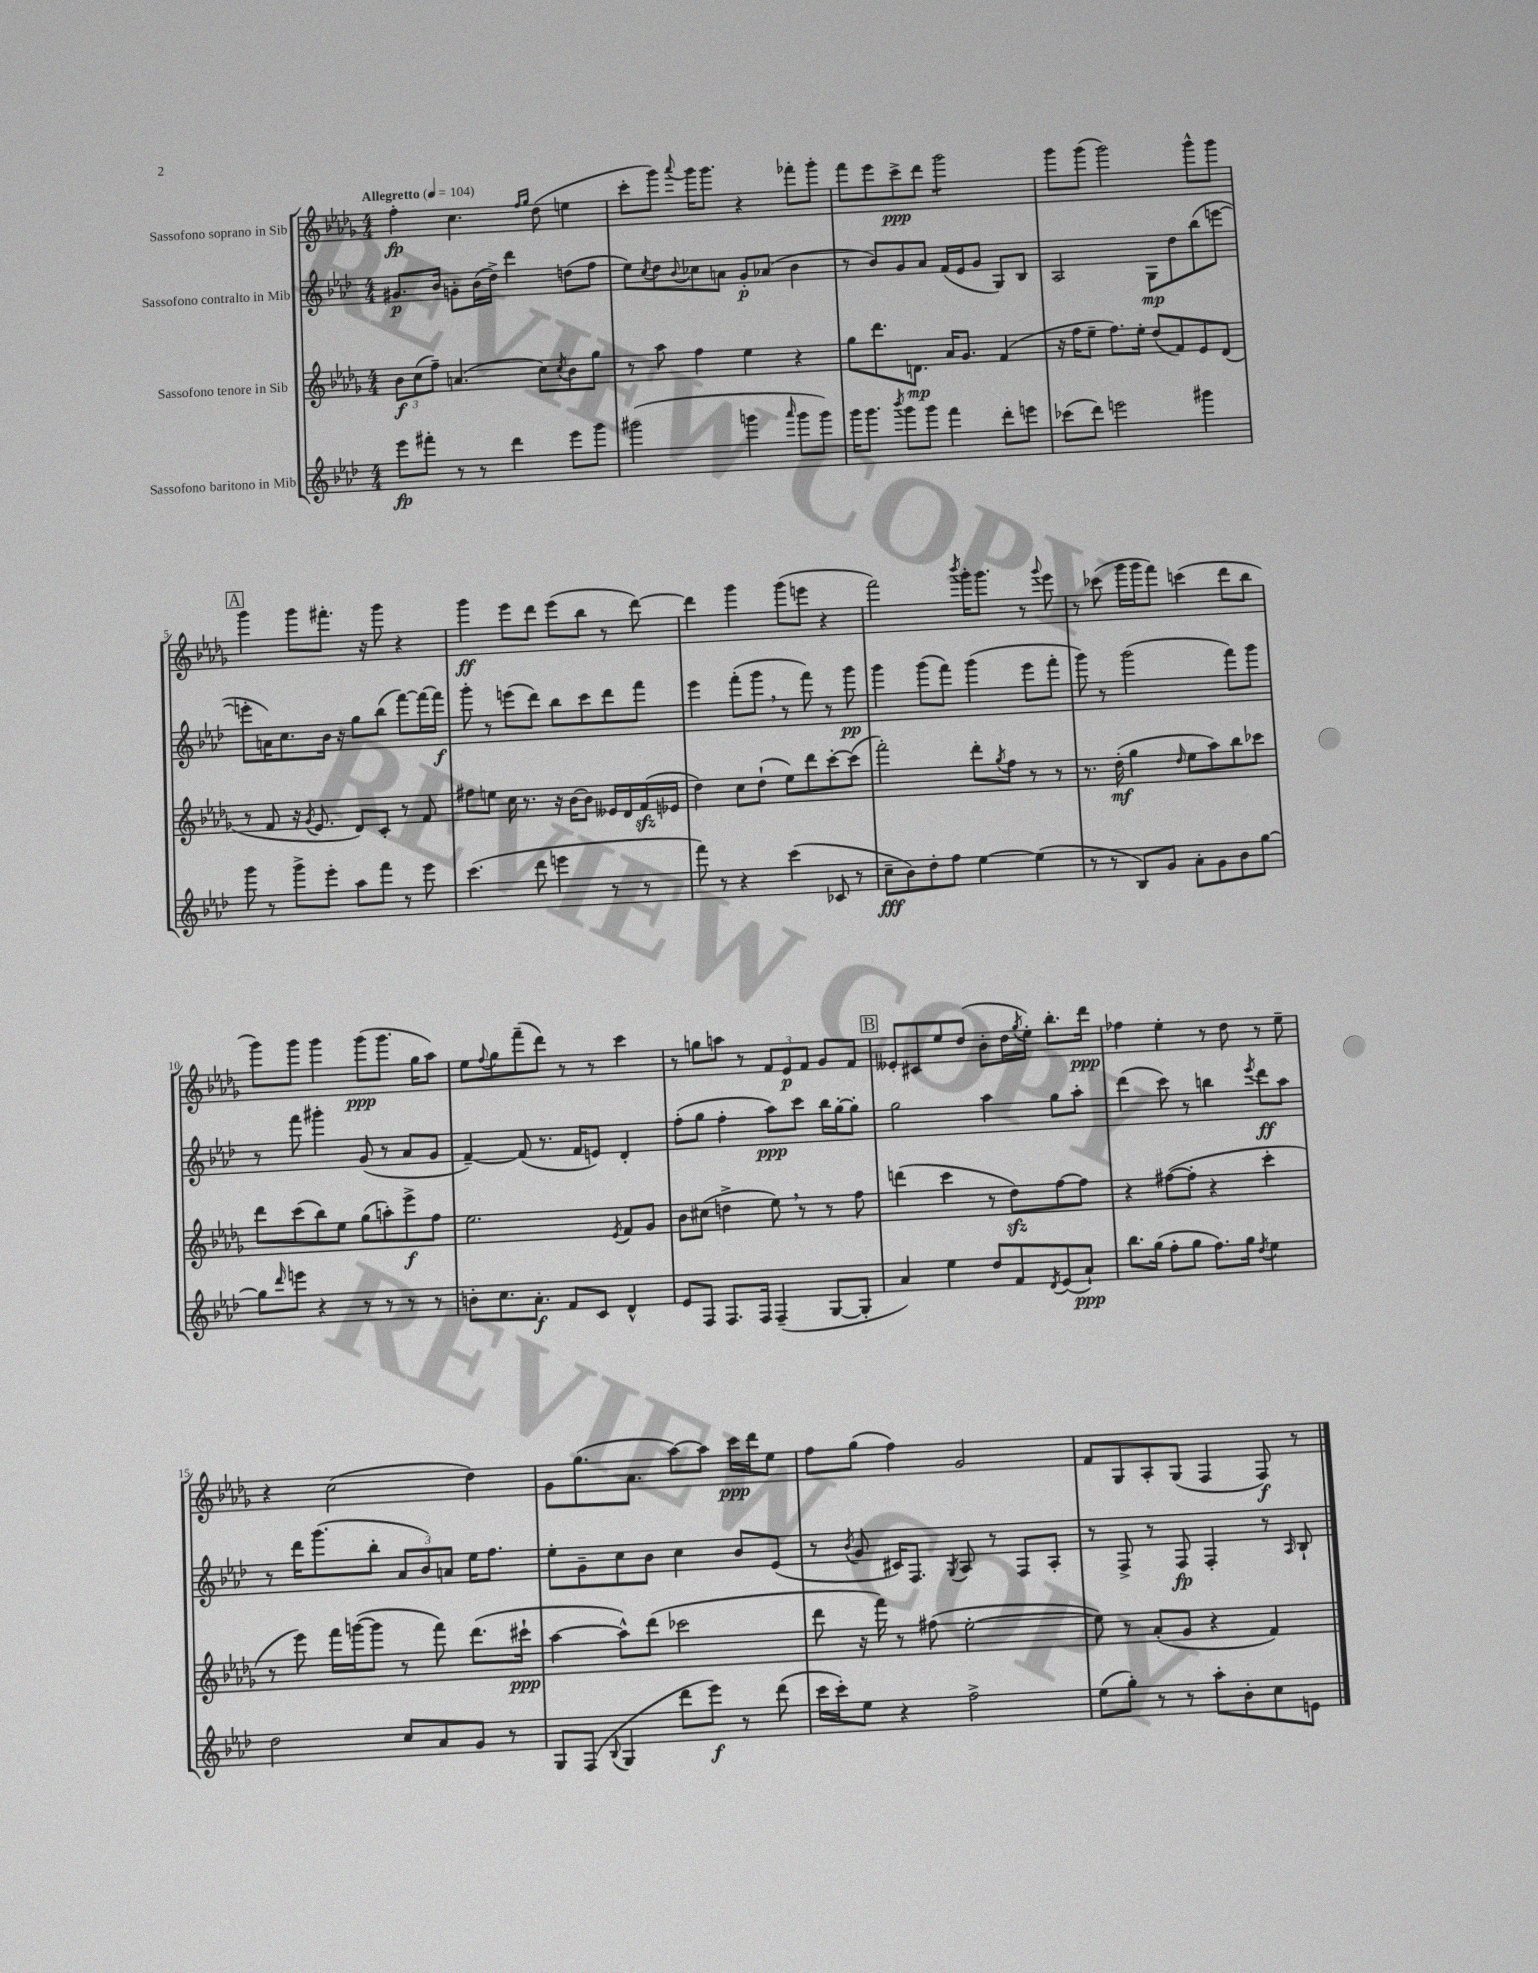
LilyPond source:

<<
\new StaffGroup <<
\new Staff = "s0" \with { instrumentName = "Sassofono soprano in Sib" } {
    \clef treble \key des \major \numericTimeSignature \time 4/4 \tempo "Allegretto" 4 = 104
    f''4-.\fp c''4. \grace { f''16 ges''16 } des''8( e''4 |
    c'''8-. ges'''8) \appoggiatura { aes'''8 } ges'''16 ges'''8. r4 fes'''8-. ges'''8-. |
    f'''8 ees'''8 c'''8->\ppp des'''8 ges'''2:8 |
    ges'''8 ges'''8( ges'''2) ges'''8-^ ges'''8 |
    \mark \markup { \box "A" } ges'''4 ges'''8 fis'''8.-. r16 ges'''8 r4 |
    ges'''4\ff ees'''8 des'''8 ees'''8( bes''8 r8 des'''8~) |
    des'''4 ges'''4 ges'''8( e'''8 r4 |
    f'''2) \acciaccatura { bes'''8 } ges'''16-. ges'''8. r8 \appoggiatura { ges'''8 } ees'''8 |
    r8 ces'''8( ges'''16 ges'''16 f'''8) c'''4( des'''8 bes''8 |
    ges'''8) ges'''8 ges'''4 ges'''8\ppp( ges'''8. ges''16 aes''8) |
    ees''8 \appoggiatura { f''8 } ges''8 f'''8--( des'''8) r8 r8 c'''4 |
    r8 g''8 a''8 r8 \tuplet 3/2 { f'8 ees'8\p f'8 } ges'8 f'8 |
    \mark \markup { \box "B" } eeses'8-. cis'8 ees''8 des''8( bes'8-. des''16 \acciaccatura { ges''8 } ees''16-.) bes''8.-. des'''16\ppp |
    fes''4 ees''4-. r8 des''8 r8 ees''8-- |
    r4 c''2( des''4) |
    ges'8 ges''8.( aes'8. aes''8~) aes''8 c'''16\ppp des'''16 ees''8 |
    f''8 ges''8( f''4) ges'2 |
    f'8 ges8 aes8-. ges8( f4 f8\f) r8 \bar "|." |
}
\new Staff = "s1" \with { instrumentName = "Sassofono contralto in Mib" } {
    \clef treble \key aes \major \numericTimeSignature \time 4/4
    gis'8.\p bes'16 g'8-. bes'16( des''16->) des'''4 d''8( f''8 |
    ees''8) \acciaccatura { c''8 } des''8 \appoggiatura { bes'8 } ces''8 a'8 g'8-.\p aes'8( bes'4 |
    r8 bes'8) g'8 aes'8 f'16( ees'16 g'8 g8) bes8 |
    aes2 g8\mp des''8 bes''8( e'''8~ |
    \mark \markup { \box "A" } e'''8-. a'16) c''8. bes'16 r16 g''8 bes''8( f'''8~) f'''16~ f'''16\f |
    g'''8-. r8 e'''8( des'''8) bes''8 c'''8 des'''8 f'''8 |
    ees'''4 f'''8-.( g'''8 \breathe r8 f'''8) r8 g'''8\pp |
    g'''4 g'''8( f'''8) g'''4( ees'''8 f'''8-. |
    g'''8) r8 g'''2( f'''8) g'''8 |
    r8 f'''8 gis'''4-. g'8( r8 aes'8 g'8 |
    f'4~--) f'8( r8. f'16 e'8) des'4-. |
    f''8-.( g''8 f''4-. aes''8\ppp) c'''8 bes''16 g''16~-. g''8-. |
    \mark \markup { \box "B" } g''2 aes''4 g''8 aes''8-. |
    des'''4( c'''8) r8 b''4 \acciaccatura { ees'''8 } des'''8\ff aes''8 |
    r8 des'''16 g'''8.( bes''8-. \tuplet 3/2 { aes'8 bes'8) a'8 } ees''16 f''8. |
    ees''8-. g'8-- c''8 bes'8 c''4 bes'8 ees'8( |
    r8 \acciaccatura { bes'8 } g'8 cis'16) f8. \acciaccatura { g8 } aes8 r8 f8 aes8-. |
    r8 f8-> r8 f8\fp f4-. r8 \grace { aes16 } bes8-! \bar "|." |
}
\new Staff = "s2" \with { instrumentName = "Sassofono tenore in Sib" } {
    \clef treble \key des \major \numericTimeSignature \time 4/4
    \tuplet 3/2 { bes'8\f c''8( f''8--) } a'4.( c''8) \acciaccatura { c''8 } bes'8 ges''8 |
    r8 aes''8 f''4 ees''4 r4 |
    ges''8 des'''8. d'8.\mp aes'16 ges'8. f'4( |
    r16 f''16 ees''8-- f''8.) ees''16-. des''8( f'8) ees'8 des'8( |
    \mark \markup { \box "A" } r8 f'8 r16 \acciaccatura { ges'8 } ees'8. des'8) c'8-. r8 f'8 |
    fis''8 e''8 c''16 r8. r16 bes'16~ bes'8 eeses'16 des'16 f'16\sfz( ees'16 |
    des''4) c''8 des''8-!( ees''8) des'''8 c'''8~-. c'''8( |
    f'''2-.) des'''8-. \acciaccatura { ges''8 } f''8 r8 r8 |
    r8. des''16-.\mf( ges''4 \grace { des''16 } ees''8 aes''8) bes''8 ces'''8 |
    des'''8 c'''8( bes''8) ees''8 ges''8( a''8-.) ees'''8->\f f''8 |
    ees''2. \acciaccatura { ees'8 } f'8 ges'8 |
    bes'8 cis''8( d''4-> ees''8) \breathe r8 r8 f''8 |
    \mark \markup { \box "B" } d'''4( c'''4 r8 des''8\sfz) f''8~ f''8 |
    r4 fis''8~( fis''8-. r4 c'''4-. |
    r8 ees'''8) f'''16 g'''16~( g'''8 r8 f'''8) des'''8.( cis'''16-!\ppp |
    aes''4~ aes''8-^) des'''8( ces'''2 |
    des'''8 r16 f'''16) r8 fis''8( ees''2~-. |
    ees''8) r8 aes'8-.( ges'8 r4 f'4) \bar "|." |
}
\new Staff = "s3" \with { instrumentName = "Sassofono baritono in Mib" } {
    \clef treble \key aes \major \numericTimeSignature \time 4/4
    ees'''8\fp fis'''8-. r8 r8 des'''4 ees'''8 g'''8 |
    gis'''2( g'''4 \grace { aes'''16 } g'''8 g'''8) |
    g'''16 g'''8. \acciaccatura { bes'''8 } g'''8 g'''8 f'''4 des'''8-. e'''8 |
    ces'''8( des'''8) e'''2 gis'''4 |
    \mark \markup { \box "A" } g'''8 r8 g'''8-> ees'''8-. aes''8 f'''8 r8 ees'''8 |
    c'''4.( des'''8 e'''4 r8 r8 |
    f'''8) r8 r4 c'''4( ces'8 r8 |
    c''8--\fff bes'8) des''8-. f''8 ees''4~ ees''4( |
    r8 r8 bes8) g'8 aes'8-. g'8 bes'8 g''8~ |
    g''8 \grace { des'''16 } e'''8 r4 r8 r8 r8 r8 |
    b'8-. c''8. aes'8.-.\f f'8 c'8 des'4-^ |
    ees'8 f8 f8. f16 f4--( g8~ g8-. |
    \mark \markup { \box "B" } aes'4) ees''4 des''8 f'8 \acciaccatura { des'8 } ees'8( aes'8-!\ppp) |
    bes''8. g''16( f''8-. g''8 f''8.) g''16 \acciaccatura { des''8 } ees''4 |
    des''2 c''8 aes'8 g'8 r8 |
    g8 f8( \appoggiatura { bes8 } g4 des'''8 ees'''8\f) r8 des'''8( |
    c'''16 c'''16-.) ees''8 r4 f''2-> |
    ees''8( g''8-.) r8 r8 aes''8-. bes'8-. c''8 e'8 \bar "|." |
}
>>
>>
